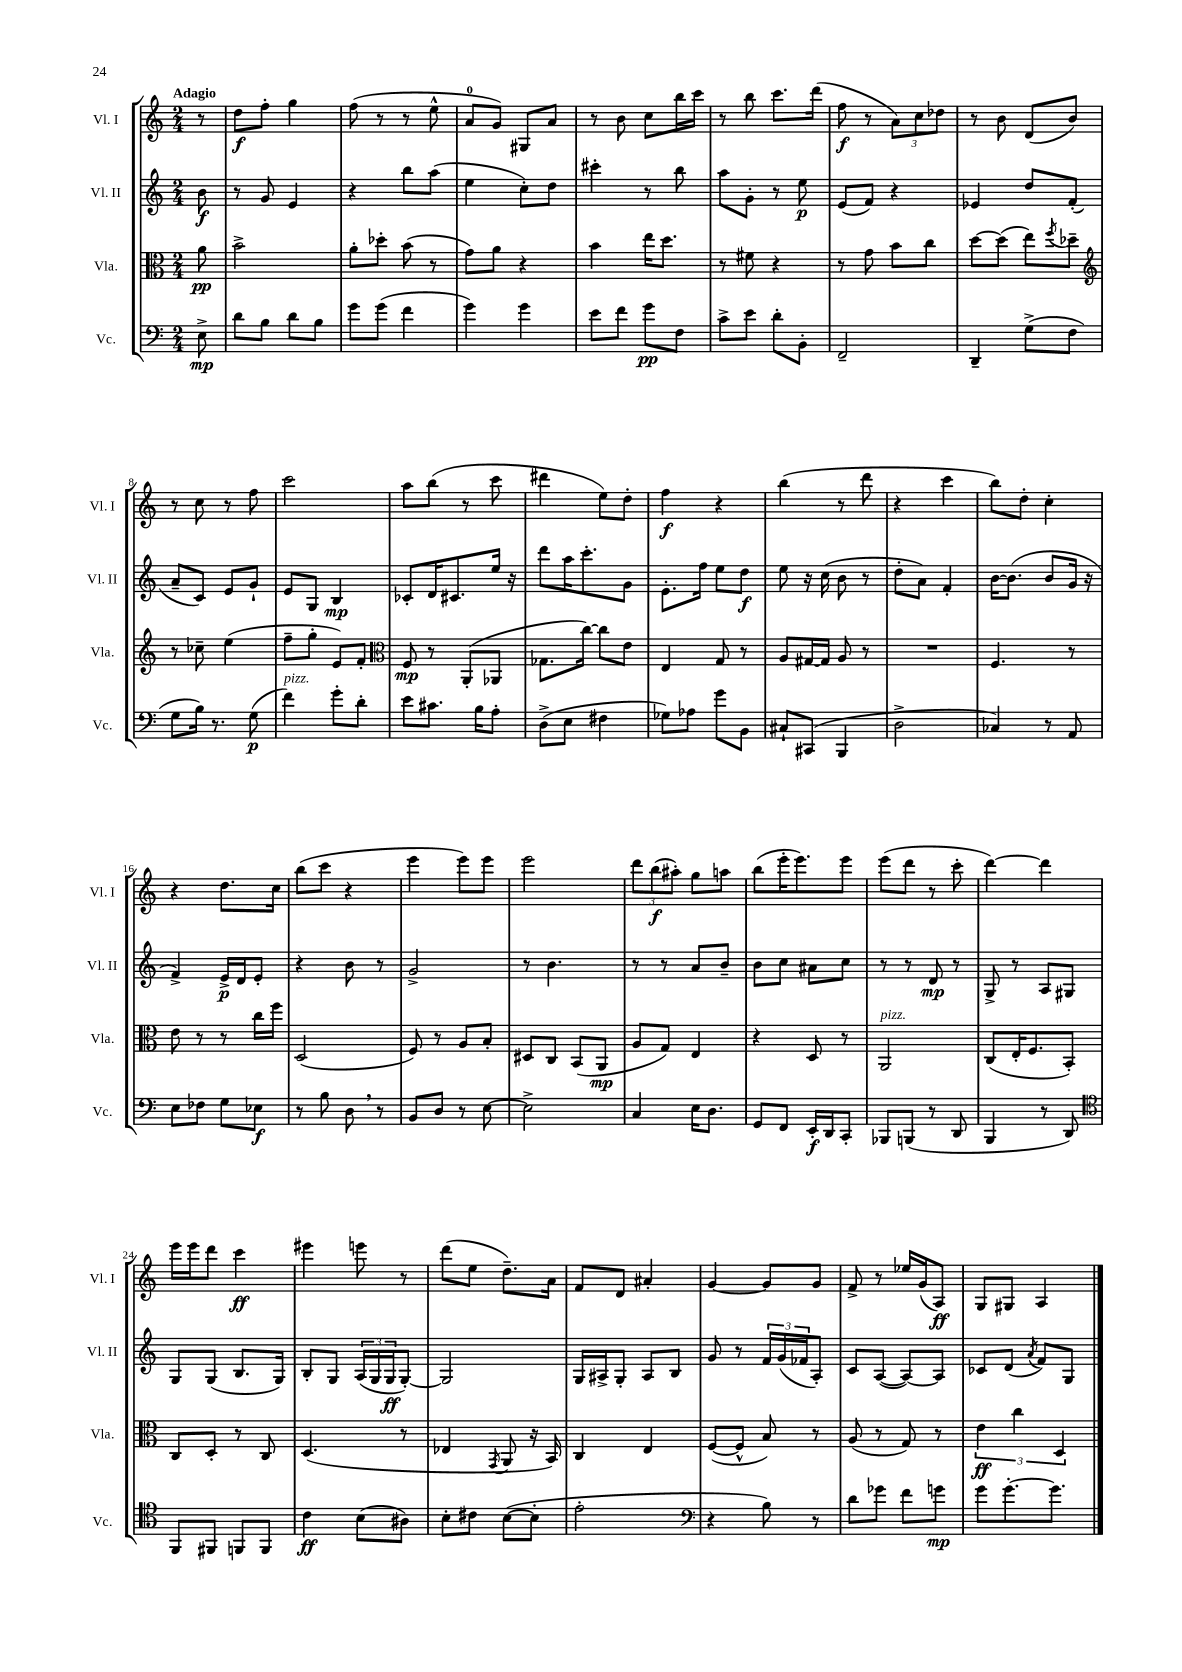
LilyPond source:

<<
\new StaffGroup <<
\new Staff = "s0" \with { instrumentName = "Vl. I" shortInstrumentName = "Vl. I" } {
    \clef treble \key c \major \numericTimeSignature \time 2/4 \partial 8 \tempo "Adagio"
    r8 |
    d''8\f f''8-. g''4 |
    f''8( r8 r8 e''8-^ |
    a'8-0 g'8) gis8 a'8 |
    r8 b'8 c''8 b''16 c'''16 |
    r8 b''8 c'''8. d'''16( |
    f''8\f r8 \tuplet 3/2 { a'8) c''8 des''8 } |
    r8 b'8 d'8( b'8) |
    r8 c''8 r8 f''8 |
    c'''2 |
    a''8 b''8( r8 c'''8 |
    dis'''4 e''8) d''8-. |
    f''4\f r4 |
    b''4( r8 d'''8 |
    r4 c'''4 |
    b''8) d''8-. c''4-. |
    r4 d''8. c''16 |
    b''8( c'''8 r4 |
    e'''4 e'''8) e'''8 |
    e'''2 |
    \tuplet 3/2 { d'''8 b''8\f( ais''8-.) } g''8 a''8 |
    b''8( e'''16-. e'''8.) e'''8 |
    e'''8( d'''8 r8 c'''8-. |
    d'''4~) d'''4 |
    e'''16 e'''16 d'''8 c'''4\ff |
    eis'''4 e'''8 r8 |
    d'''8( e''8 d''8.--) a'16 |
    f'8 d'8 ais'4-. |
    g'4~ g'8 g'8 |
    f'8-> r8 ees''16 g'16( a8\ff) |
    g8 gis8 a4 \bar "|." |
}
\new Staff = "s1" \with { instrumentName = "Vl. II" shortInstrumentName = "Vl. II" } {
    \clef treble \key c \major \numericTimeSignature \time 2/4 \partial 8
    b'8\f |
    r8 g'8 e'4 |
    r4 b''8 a''8( |
    e''4 c''8-.) d''8 |
    cis'''4-. r8 b''8 |
    a''8 g'8-. r8 e''8\p |
    e'8( f'8) r4 |
    ees'4 d''8 f'8-.( |
    a'8-- c'8) e'8 g'8-! |
    e'8 g8 b4\mp |
    ces'8-. d'16 cis'8. e''16 r16 |
    d'''8 a''16 c'''8.-. g'8 |
    e'8.-. f''16 e''8 d''8\f |
    e''8 r16 c''16( b'8 r8 |
    d''8-. a'8) f'4-. |
    b'16~ b'8.( b'8 g'16 r16 |
    f'4->) e'16->\p d'16 e'8-. |
    r4 b'8 r8 |
    g'2-> |
    r8 b'4. |
    r8 r8 a'8 b'8-- |
    b'8 c''8 ais'8 c''8 |
    r8 r8 d'8\mp r8 |
    g8-> r8 a8 gis8 |
    g8 g8( b8. g16) |
    b8-. g8 \tuplet 3/2 { a16( g16 g16\ff } g8~-.) |
    g2 |
    g16 ais16-> g8-. ais8 b8 |
    g'8 r8 \tuplet 3/2 { f'16 g'16( fes'16 } a8-.) |
    c'8 a8~( a8~) a8 |
    ces'8 d'8( \acciaccatura { a'8 } f'8) g8 \bar "|." |
}
\new Staff = "s2" \with { instrumentName = "Vla." shortInstrumentName = "Vla." } {
    \clef alto \key c \major \numericTimeSignature \time 2/4 \partial 8
    a'8\pp |
    b'2-> |
    a'8-. des''8-. b'8( r8 |
    g'8) a'8 r4 |
    b'4 e''16 d''8. |
    r8 fis'8 r4 |
    r8 g'8 b'8 c''8 |
    d''8~ d''8( e''8) \acciaccatura { f''8 } des''8-- |
    \clef treble r8 ces''8-- e''4( |
    f''8-- g''8-. e'8) f'8-. |
    \clef alto f8\mp r8 a,8-.( aes,8 |
    ges8. c''16~) c''8 e'8 |
    e4 g8 r8 |
    a8 gis16~ gis16 a8 r8 |
    R2 |
    f4. r8 |
    e'8 r8 r8 c''16 f''16 |
    d2( |
    f8) r8 a8 b8-. |
    dis8 c8 b,8( a,8\mp |
    a8 g8) e4 |
    r4 d8 r8 |
    a,2^\markup { \italic "pizz." } |
    c8( e16-. f8. b,8-.) |
    c8 d8-. r8 c8 |
    d4.( r8 |
    ees4 \acciaccatura { g,8 } a,8 r16 b,16) |
    c4 e4 |
    f8~( f8-^ b8) r8 |
    a8( r8 g8) r8 |
    \tuplet 3/2 { e'4\ff c''4 d4 } \bar "|." |
}
\new Staff = "s3" \with { instrumentName = "Vc." shortInstrumentName = "Vc." } {
    \clef bass \key c \major \numericTimeSignature \time 2/4 \partial 8
    e8->\mp |
    d'8 b8 d'8 b8 |
    g'8 g'8( f'4 |
    g'4) g'4 |
    e'8 f'8 g'8\pp f8 |
    c'8-> e'8 d'8-. b,8-. |
    f,2-- |
    d,4-- g8->( f8 |
    g8 b16) r8. g8\p( |
    f'4^\markup { \italic "pizz." }) g'8-. d'8-. |
    e'8 cis'8. b16 a8-. |
    d8->( e8 fis4 |
    ges8) aes8 g'8 b,8 |
    cis8-! cis,8( b,,4 |
    d2-> |
    ces4) r8 a,8 |
    e8 fes8 g8 ees8\f |
    r8 b8 d8 \breathe r8 |
    b,8 d8 r8 e8~ |
    e2-> |
    c4 e16 d8. |
    g,8 f,8 e,16-.\f d,16 c,8-. |
    bes,,8 b,,8( r8 d,8 |
    b,,4 r8 d,8) |
    \clef tenor f,8 fis,8 f,8 f,8 |
    c'4\ff b8( ais8) |
    b8-. cis'8 b8~( b8-. |
    e'2-. |
    \clef bass r4 b8) r8 |
    d'8 ges'8 f'8 g'8\mp |
    g'8 g'8.~-. g'8. \bar "|." |
}
>>
>>
